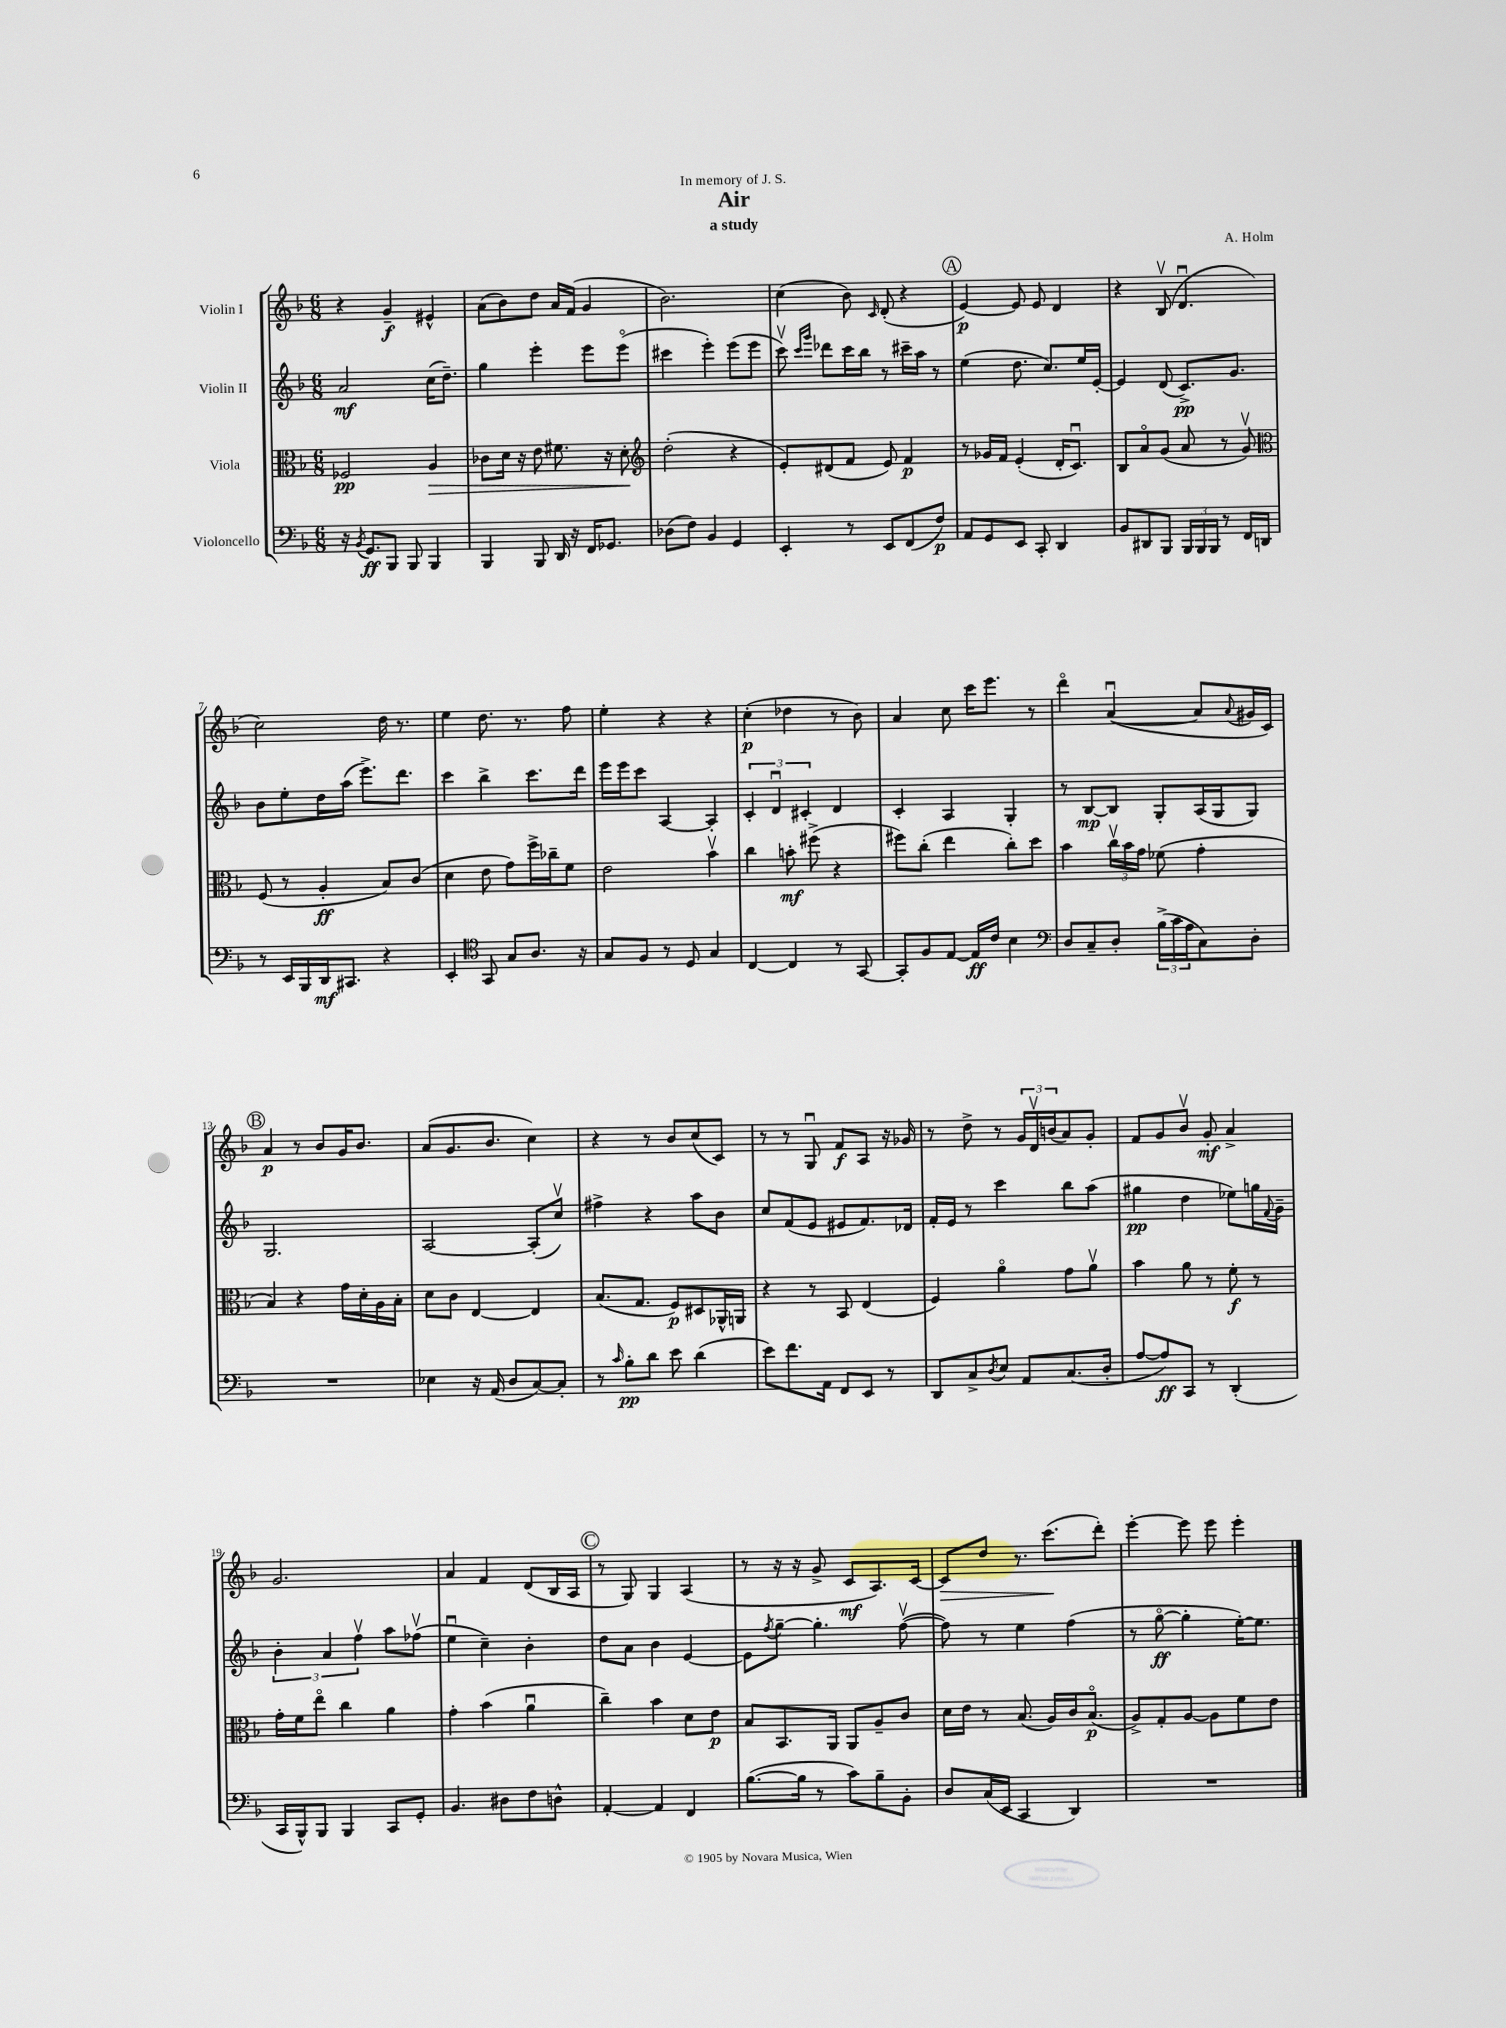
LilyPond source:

\header { title = "Air" composer = "A. Holm" subtitle = "a study" dedication = "In memory of J. S." }
<<
\new StaffGroup <<
\new Staff = "s0" \with { instrumentName = "Violin I" } {
    \clef treble \key f \major \numericTimeSignature \time 6/8
    r4 g'4--\f eis'4-^ |
    a'8( bes'8) d''8 a'16 f'16( g'4 |
    bes'2.) |
    c''4( bes'8) \grace { c'16 } d'8-.( r4 |
    \mark \markup { \circle "A" } e'4~\p) e'8 e'8 d'4 |
    r4 bes8\upbow( d'4.\downbow |
    c''2) d''16 r8. |
    e''4 d''8. r8. f''8 |
    e''4-. r4 r4 |
    c''4-.\p( des''4 r8 bes'8) |
    a'4 c''8 c'''16 e'''8. r8 |
    d'''4\flageolet a'4~\downbow( a'8 \appoggiatura { a'8 } gis'16 c'16) |
    \mark \markup { \circle "B" } a'4\p r8 bes'8 g'16 bes'8. |
    a'8( g'8. bes'8. c''4) |
    r4 r8 bes'8 c''8( c'8) |
    r8 r8 g8\downbow f'8\f a8 r16 ges'16 |
    r8 d''8-> r8 \tuplet 3/2 { g'16 d'16\upbow b'16( } a'8) g'8-. |
    f'8 g'8 bes'8\upbow g'8-.\mf a'4-> |
    g'2. |
    a'4 f'4 d'8( bes16 a16 |
    \mark \markup { \circle "C" } r8 g8) g4 a4( |
    r8 r16 r16 g'8-> c'8\mf a8.) c'16~ |
    c'8\> d''8 r8. c'''8.\!( d'''8-.) |
    e'''4~-. e'''8 e'''8 e'''4-. \bar "|." |
}
\new Staff = "s1" \with { instrumentName = "Violin II" } {
    \clef treble \key f \major \numericTimeSignature \time 6/8
    a'2\mf c''16( d''8.--) |
    g''4 e'''4-. e'''8 e'''8\flageolet( |
    cis'''4 e'''4-.) e'''8( e'''8 |
    c'''8\upbow) \grace { c'''16 g'''16 } des'''8 c'''16 bes''16 r8 cis'''16-- a''16 r8 |
    \mark \markup { \circle "A" } e''4( d''8. c''8.) e''16 e'16~-. |
    e'4 d'8( c'8.->\pp) g'8. |
    bes'8 e''8-. d''16 a''16( e'''8.->) d'''8. |
    c'''4 bes''4-> c'''8. d'''16 |
    e'''16 e'''16 c'''8 a4~ a4-. |
    \tuplet 3/2 { c'4-. d'4\downbow cis'4-. } d'4 |
    c'4-. a4 g4-. |
    r8 bes8~\mp bes8 g8-. a16( g16 g8) |
    \mark \markup { \circle "B" } g2. |
    a2~ a8-.( c''8\upbow) |
    fis''4-> r4 a''8 bes'8 |
    c''8 f'8( e'8 eis'8 f'8.) des'16 |
    f'16-. e'16 r8 c'''4 bes''8 a''8( |
    gis''4\pp d''4 ees''8) g''16 \appoggiatura { f'8 } g'16-- |
    \tuplet 3/2 { bes'4-. a'4 f''4\upbow } a''8 fes''8\upbow( |
    e''4\downbow c''4--) bes'4-. |
    \mark \markup { \circle "C" } d''8 a'8 bes'4 e'4~ |
    e'8 \acciaccatura { f''8 } g''8~-- g''4.-. f''8~\upbow( |
    f''8) r8 e''4 f''4( |
    r8 g''8~\flageolet\ff g''4-. e''16~-.) e''8. \bar "|." |
}
\new Staff = "s2" \with { instrumentName = "Viola" } {
    \clef alto \key f \major \numericTimeSignature \time 6/8
    fes2\pp a4\> |
    ces'8 d'16 r16 e'8 fis'8. r16 d'8-.\! |
    \clef treble d''2-.( r4 |
    e'8-.) dis'8( f'8 e'8) f'4\p |
    \mark \markup { \circle "A" } r8 ges'16 f'16 e'4-.( d'16-. c'8.\downbow) |
    bes8 a'8\flageolet g'8( a'8 r8 g'8\upbow) |
    \clef alto f8( r8 a4-.\ff bes8) c'8( |
    d'4 e'8 g'8) f''16-> ces''16-- f'8 |
    e'2 bes'4\upbow |
    c''4 b'8-.\mf fis''8->( r4 |
    fis''8) c''8-.( e''4 c''8-.) d''8 |
    bes'4 \tuplet 3/2 { c''16\upbow bes'16 g'16 } fes'8( g'4-. |
    \mark \markup { \circle "B" } bes4) r4 g'16 d'16-. a16 bes16-. |
    d'8 c'8 e4~ e4 |
    bes8.( g8. f8\p) dis8 aes,16-^ a,16 |
    r4 r8 bes,8 e4( |
    f4) a'4\flageolet g'8 a'8\upbow |
    bes'4 a'8 r8 f'8-.\f r8 |
    g'16-. f'16 e''8\flageolet c''4 a'4 |
    g'4-. bes'4( a'4\downbow |
    \mark \markup { \circle "C" } c''4--) bes'4 d'8 e'8\p |
    bes8 bes,8. a,16 a,8 a8-- c'8 |
    d'16 e'16 r8 bes8.( a16) c'16 bes8.\flageolet\p( |
    a8->) g8-. a8~ a8 f'8 e'8 \bar "|." |
}
\new Staff = "s3" \with { instrumentName = "Violoncello" } {
    \clef bass \key f \major \numericTimeSignature \time 6/8
    r16 \acciaccatura { bes,8 } g,8.\ff bes,,8 bes,,8 bes,,4 |
    bes,,4 bes,,8 d,16 r16 f,16 ges,8. |
    des8( f8) bes,4 g,4 |
    e,4-. r8 e,8 f,8( f8\p) |
    \mark \markup { \circle "A" } a,8 g,8 e,8 c,8-. d,4 |
    bes,8 dis,8 bes,,8 \tuplet 3/2 { bes,,16 bes,,16 bes,,16 } r8 f,16 d,16 |
    r8 e,16 bes,,16 d,16\mf cis,8. r4 |
    e,4-. \clef tenor g,8 g8 a8. r16 |
    g8 f8 r8 d8 g4 |
    c4~ c4 r8 g,8~ |
    g,8-. f8 e8~ e16\ff c'16 bes4 |
    \clef bass d8 c8-- d8-. \tuplet 3/2 { bes16->( c'16 a16 } c8) d8-. |
    \mark \markup { \circle "B" } R2. |
    ees4 r16 a,16( d8 c8~) c8-. |
    r8 \grace { c'16 } bes8-.\pp d'8 e'8 d'4( |
    e'8) f'8. a,16 f,8 e,8 r8 |
    d,8 c8-> \acciaccatura { d8 } e8 a,8 c8.( d16-. |
    a8~ a8\ff) c,8 r8 d,4-.( |
    c,16 bes,,16-^) bes,,8 bes,,4 c,8 g,8-. |
    bes,4. dis8 f8 d8-^ |
    \mark \markup { \circle "C" } a,4~-. a,4 f,4 |
    bes8.~( bes16 r8 c'8) bes8-- bes,8-. |
    d8 c16( e,16 c,4 d,4) |
    R2. \bar "|." |
}
>>
>>
